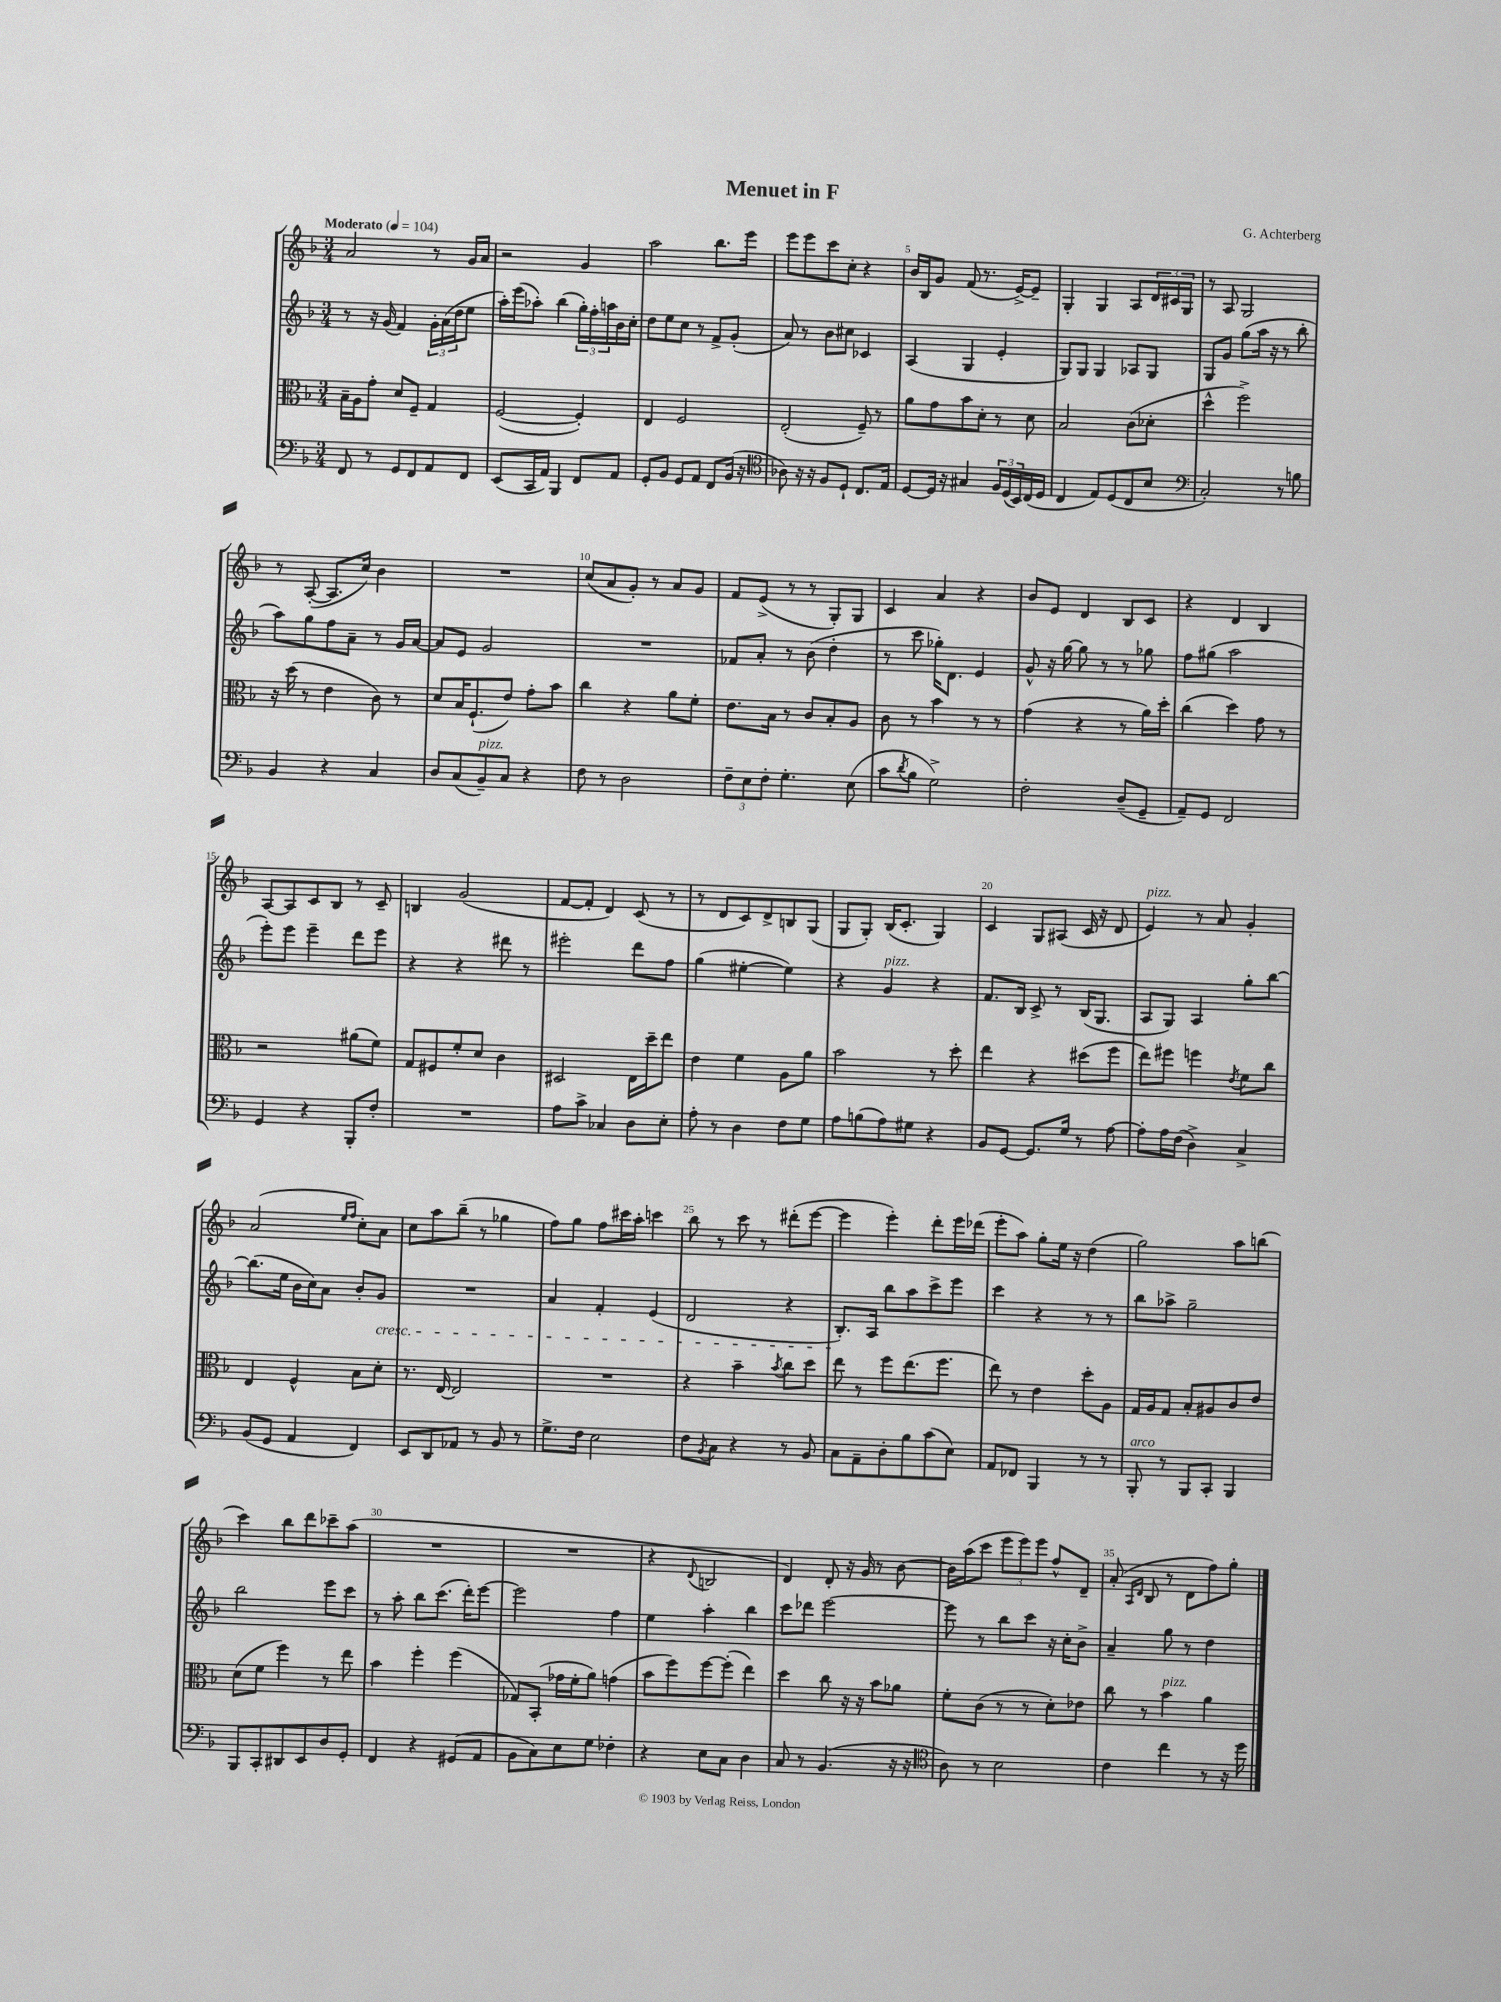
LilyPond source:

\header { title = "Menuet in F" composer = "G. Achterberg" }
<<
\new StaffGroup <<
\new Staff = "s0" {
    \clef treble \key f \major \numericTimeSignature \time 3/4 \tempo "Moderato" 4 = 104
    a'2 r8 g'16 a'16 |
    r2 g'4 |
    a''2 bes''8. e'''16 |
    e'''8 e'''8 c'''8 c''8-. r4 |
    bes'16 bes16 g'8 f'8( r8. e'16~->) e'8-- |
    g4-. g4 a8 \tuplet 3/2 { d'16 cis'16 g16 } |
    r8 a8 g2 |
    r8 a8~-.( a8. c''16) bes'4 |
    R2. |
    c''8( a'8 g'8-.) r8 a'8 g'8 |
    f'8 e'8->( r8 r8 g8-.) g8 |
    c'4 a'4 r4 |
    bes'8 e'8 d'4 bes8 c'8 |
    r4 d'4 bes4 |
    a8~ a8 c'8 bes8 r8 c'8-- |
    b4 g'2( |
    f'8~ f'8-. d'4) c'8( r8 |
    r8 d'8 c'8) d'8-> b8 g8( |
    g8 g8-.) bes16( c'8.-. g4) |
    c'4 g8 ais8( c'16 r16 d'8 |
    e'4^\markup { \italic "pizz." }) r8 a'8 g'4-. |
    a'2( \grace { e''16 f''16 } c''8-.) a'8 |
    c''8 a''8 bes''8--( r8 ges''4 |
    f''8) g''8 f''8 cis'''16 a''16-. c'''4 |
    bes''8 r8 c'''8 r8 dis'''8-.( e'''8~ |
    e'''4 e'''4-.) d'''8-. e'''16 des'''16( |
    e'''8-. a''8) g''8-. e''16 r16 d''4( |
    g''2) a''8 b''8( |
    c'''4) bes''8 d'''8 ces'''8-- a''8( |
    R2. |
    R2. |
    r4 \appoggiatura { d'8 } b2 |
    d'4) d'8-. r16 g'16 r8 bes'8~ |
    bes'16 a''16( c'''8 \tuplet 3/2 { e'''8 e'''8) e'''8 } f''8-^ d'8-- |
    a'8-.( \grace { a16 d'16 } bes8 r8 d'8 f''8) g''8-. \bar "|." |
}
\new Staff = "s1" {
    \clef treble \key f \major \numericTimeSignature \time 3/4
    r8 r16 g'16( f'4) \tuplet 3/2 { g'16-. a'16( d''16 } e''8 |
    a''16-.) e'''16( aes''8-.) bes''4( \tuplet 3/2 { g''16-.) f''16-. a''16 } bes'16 c''16-. |
    d''8 e''8 c''8 r8 f'8-> g'8-.( |
    a'8) r8 bes'8 cis''8 ces'4 |
    a4( g4 e'4-. |
    g8) g8 g4 aes8 g8 |
    g8 g'8 g''8( a''16 r16 r8 bes''8-. |
    a''8) g''8 f''8 a'8-- r8 g'16 a'16~ |
    a'8 e'8 g'2 |
    R2. |
    fes'8 a'8-. r8 bes'8( d''4-. |
    r8 c'''8 ges''16-.) d'8. e'4 |
    g'8-^ r16 g''16~ g''8 r8 r8 ges''8 |
    f''8 gis''8( a''2 |
    e'''8-.) e'''8 e'''4-- d'''8 e'''8 |
    r4 r4 dis'''8 r8 |
    eis'''2-. d'''8 f''8 |
    g''4( eis''4~-. eis''4) |
    r4 g'4^\markup { \italic "pizz." } r4 |
    f'8. bes16 c'8-> r8 bes16( g8. |
    a8 g8) a4 g''8-. bes''8~ |
    bes''8.( e''16 bes'16 c''16) a'8 bes'8-. g'8\cresc |
    R2. |
    a'4 f'4-. e'4( |
    d'2 r4 |
    bes8.-.\!) a16 bes''8 a''8 c'''8-> e'''8 |
    c'''4 r4 r8 r8 |
    bes''8 aes''8-> g''2-- |
    bes''2 e'''8 c'''8 |
    r8 a''8-. bes''8 c'''8.( d'''16-.) e'''8~ |
    e'''2 f''4 |
    e''4 a''4-. bes''4 |
    c'''8 des'''8 e'''2~ |
    e'''8 r8 bes''8 c'''8 r16 c''16-. bes'8-> |
    a'4-- g''8 r8 d''4 \bar "|." |
}
\new Staff = "s2" {
    \clef alto \key f \major \numericTimeSignature \time 3/4
    bes16-- a16 g'8-. d'8 f8-- g4 |
    f2~( f4-.) |
    e4 f2 |
    e2-.( f8--) r8 |
    a'8 g'8 bes'8 d'8-. r8 d'8 |
    bes2 c'8( des'8-. |
    d''4-^ f''2->) |
    r16 d''16( r8 e'4 c'8) r8 |
    d'8 bes16 f8.-!( e'8) g'8-. bes'8 |
    c''4 r4 a'8 f'8-. |
    e'8. bes16 r8 c'8 bes8-. a8 |
    c'8 r8 bes'4 r8 r8 |
    g'4( r4 r8 a'16) d''16-. |
    c''4( d''4) g'8 r8 |
    r2 ais'8( f'8) |
    g8 fis8 f'8-. d'8 c'4 |
    dis2 e16 d''16-- e''8 |
    e'4 f'4 a8 a'8 |
    bes'2 r8 d''8-. |
    e''4 r4 dis''8( f''8 |
    e''8) fis''8 f''4 \acciaccatura { e'8 } f'8 c''8 |
    e4 f4-^ bes8 d'8-. |
    r8. e16~ e2 |
    R2. |
    r4 bes'4-- \acciaccatura { bes'8 } c''8 d''8 |
    e''8 r8 f''8 e''8.( f''8. |
    e''8) r8 e'4 d''8-. a8 |
    g16 a16 g8 bes8-. ais8 c'8 e'8 |
    d'8( f'8 f''4) r8 e''8 |
    bes'4 f''4-. f''4( |
    ges8) bes,8-.( ges'16 f'16-. a'8) g'4( |
    bes'8 f''8) f''8~ f''8-.( e''4) |
    d''4 c''8 r16 r16 bes'8 aes'8 |
    f'8-. c'8( r8 r8 d'8-.) ees'8 |
    c''8 r8 bes'4^\markup { \italic "pizz." } a'4 \bar "|." |
}
\new Staff = "s3" {
    \clef bass \key f \major \numericTimeSignature \time 3/4
    f,8 r8 g,8 f,8 a,8 f,8 |
    e,8( c,16 a,16) bes,,4 f,8 a,8 |
    g,8-. bes,8 g,8 a,8 f,8 bes,16( r16 |
    \clef tenor aes8) r16 r16 f8 d8-! c8. e16 |
    d8~ d16 r16 gis4 \tuplet 3/2 { f16 d16( bes,16) } c16( d16 |
    c4 e8) d8( c8 bes8 |
    \clef bass c2-.) r8 b8 |
    bes,4 r4 c4 |
    d8 c8( bes,8--^\markup { \italic "pizz." }) c8 r4 |
    f8 r8 d2 |
    \tuplet 3/2 { f8-- e8 f8-. } g4.-. e8( |
    c'8 \acciaccatura { d'8 } bes8 g2->) |
    f2-. d8--( g,8-- |
    a,8--) g,8 f,2 |
    g,4 r4 bes,,8-. f8-. |
    R2. |
    a8 c'8-> ces4 d8 e8-. |
    a8-. r8 d4 f8 g8 |
    a8 b8( a8) gis8 r4 |
    bes,8 g,8~ g,8. g16 r8 a8~ |
    a8-. a16 f16( d4->) c4-> |
    bes,8( g,8 a,4 f,4) |
    e,8 d,8 aes,8 r8 bes,8 r8 |
    g8.-> f16 e2 |
    f8 \acciaccatura { bes,8 } c8 r4 r8 bes,8 |
    c8 a,8-- d8-. bes8 c'8( e8) |
    a,8 fes,8 bes,,4 r8 r8 |
    bes,,8-.^\markup { \italic "arco" } r8 bes,,8 c,8-. bes,,4 |
    bes,,8 c,8-. dis,8 e,8 d8 g,8-. |
    f,4 r4 gis,8( a,8 |
    bes,8 c8) e8 g8 fes4-. |
    r4 e8 c8 d4 |
    c8 r8 bes,4.( r16 r16 |
    \clef tenor a8) r8 bes2 |
    c'4 c''4 r8 r16 d''16 \bar "|." |
}
>>
>>
\layout { \context { \Score \override BarNumber.break-visibility = ##(#f #t #t) barNumberVisibility = #(every-nth-bar-number-visible 5) } }
